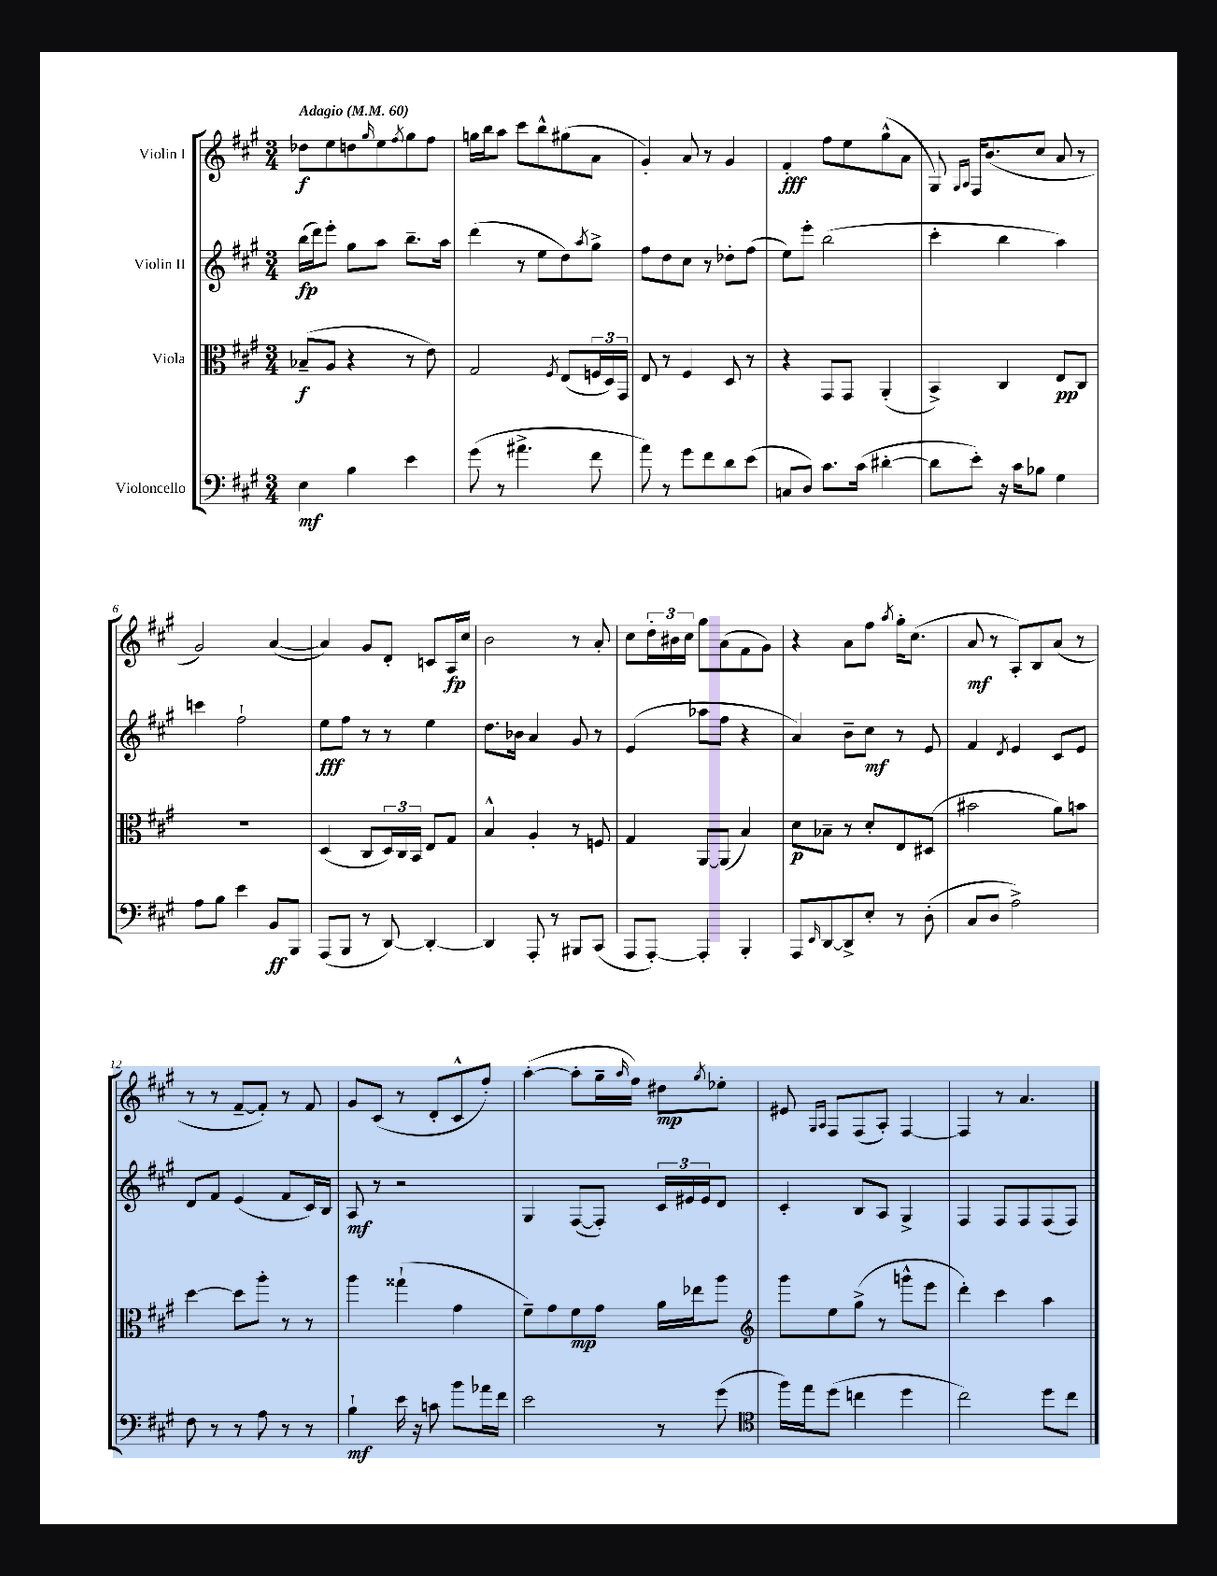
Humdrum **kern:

**kern	**kern	**kern	**kern
*staff4	*staff3	*staff2	*staff1
*clefF4	*clefC3	*clefG2	*clefG2
*k[f#c#g#]	*k[f#c#g#]	*k[f#c#g#]	*k[f#c#g#]
*M3/4	*M3/4	*M3/4	*M3/4
*MM60	*MM60	*MM60	*MM60
4E\	(8B-~/L	(16bb\LL	8dd-\L
.	.	16ddd\J)	.
.	8A/J	8eee'\J	8ee\
4B\	4r	8gg#\L	8dd\
.	.	.	16qqgg#/
.	.	8aa\J	8ee\
.	.	.	8qff#/
4e\	8r	8.bb~\L	8gg#\
.	8e\)	.	8ff#\J
.	.	16aa\Jk	.
=	=	=	=
(8g#\	2G#/	(4ddd\	16gg\LL
.	.	.	16bb\J
8r	.	.	8aa\J
4.a#^\	.	8r	8ccc#\L
.	.	8ee\L	8bb^^\
.	8qF#/	.	.
.	(8E/L	8dd\)	(8gg#\
.	.	8qaa/	.
8f#\	24F/L	8gg#^\J	8a\J
.	24D/)	.	.
.	24GG#/JJ	.	.
=	=	=	=
8a\)	8E/	8ff#\L	4g#'/)
8r	8r	8dd\	.
8g#\L	4F#/	8cc#\J	8a/
8f#\	.	8r	8r
8d\	8D/	8dd-'\L	4g#/
(8e\J	8r	(8ff#\J	.
=	=	=	=
8C/L	4r	8ee\L)	4f#'/
8D/J)	.	8eee'\J	.
8.c#\L	8GG#/L	(2bb\	8ff#\L
.	8GG#/J	.	8ee\
(16c#\Jk	.	.	.
[4d#'\	(4AA'/	.	(8gg#^^\
.	.	.	8a\J
=	=	=	=
8d#\]L	4BB^/)	4ccc#'\	8G#/)
.	.	.	16qqG#/LL
.	.	.	16qqA/JJ
8e'\J)	.	.	16F#/LK
.	.	.	(8.b/
16r	4C#/	4bb\	.
16c#\LK	.	.	.
8B-\J	.	.	8cc#/J
4G#\	8E/L	4aa\)	8a/
.	8C#/J	.	8r
=	=	=	=
8A\L	2.r	4ccc\	2g#/)
8B\J	.	.	.
4e\	.	2ff#`\	.
8BB/L	.	.	([4a/
8BBB/J	.	.	.
=	=	=	=
(8AAA/L	(4D/	8ee\L	4a/])
8BBB/J	.	8ff#\J	.
8r	8C#/L	8r	8g#/L
[8DD/)	24D/L)	8r	8d'/J
.	24C#/	.	.
.	24BB/JJ	.	.
4DD'/_	8E/L	4ee\	8c/L
.	8G#/J	.	16A/L
.	.	.	16cc#/JJ
=	=	=	=
4DD/]	4B^^/	8.dd\L	2b\
.	.	16b-\Jk	.
8AAA'/	4A'/	4a/	.
8r	.	.	.
8BBB#/L	8r	8g#/	8r
(8CC#/J	8F/	8r	8a'/
=	=	=	=
8AAA/L	4G#/	(4e/	8cc#\L
[8AAA'/J)	.	.	24dd'\L
.	.	.	24b#\
.	.	.	24cc#\JJ
4AAA'/]	[8AA/L	8aa-\L	8gg#\L
.	(8AA/]J	8ff#\J	(8a\
4BBB'/	4B/)	4r	8f#\
.	.	.	8g#\J)
=	=	=	=
8AAA/L	8d\L	4a/)	4r
16qqEE/	.	.	.
[8DD/	8B-~\J	.	.
8DD^/]	8r	8b~\L	8a\L
8E'/J	8d'/L	8cc#\J	8ff#\J
.	.	.	8qaa/
8r	8E/	8r	16gg#'\LK
.	.	.	(8.cc#\J
(8D'\	(8D#/J	8e/	.
=	=	=	=
8C#/L	2b#\	4f#/	8a/
8D/J	.	.	8r
.	.	8qd/	.
2A^\)	.	4e/	8A'/L)
.	.	.	8B/
.	8a\L)	8c#/L	(8a/J
.	8b\J	8e/J	8r
=	=	=	=
8F#\	[4dd\	8d/L	8r
8r	.	8f#/J	8r
8r	8dd\]L	(4e/	[8f#~/L
8A\	8aa'\J	.	8f#'/]J)
8r	8r	8f#/L	8r
8r	8r	16c#/L)	8f#/
.	.	16B/JJ	.
=	=	=	=
4B`\	4aa\	8A/	8g#/L
.	.	8r	(8c#/J
16e\	(4gg##`\	2r	8r
16r	.	.	.
8c\	.	.	8d'/L
8b\L	4g#\	.	8c#^^/
16a-\L	.	.	8ff#'/J)
16f#\JJ	.	.	.
=	=	=	=
2e\	8f#~\L)	4G#/	([4aa'\
.	8g#\	.	.
.	8f#\	([8F#/L	8aa'\]L
.	8g#\J	8F#'/]J)	16gg#~\L
.	.	.	16qqaa/
.	.	.	16ff#\JJ)
8r	16a\LL	24c#/LL	8dd#\L
.	.	24e#/	.
.	16ee-\J	.	.
.	.	24e#/J	.
.	.	.	8qgg#/
(8g#\	8aa\J	8d/J	8ee-'\J
=	=	=	=
*clefC4	*clefG2	*	*
16ff#\LL)	8ggg#\L	4c#'/	8e#/
16ee\J	.	.	.
.	.	.	16qqG#/LL
.	.	.	16qqA/JJ
(8dd\J	8ee\	.	8F#/L
4cc\	(8gg#^\J	8B/L	(8F#/
.	8r	8A/J	8A'/J)
4dd\	8ggg^^\L	4G#^/	[4F#/
.	8eee\J	.	.
=	=	=	=
2cc#\)	4ddd'\)	4F#/	4F#/]
.	4ccc#\	8F#/L	8r
.	.	8F#/	4.a/
8dd\L	4aa\	(8F#/	.
8cc#\J	.	8F#/J)	.
==	==	==	==
*-	*-	*-	*-
